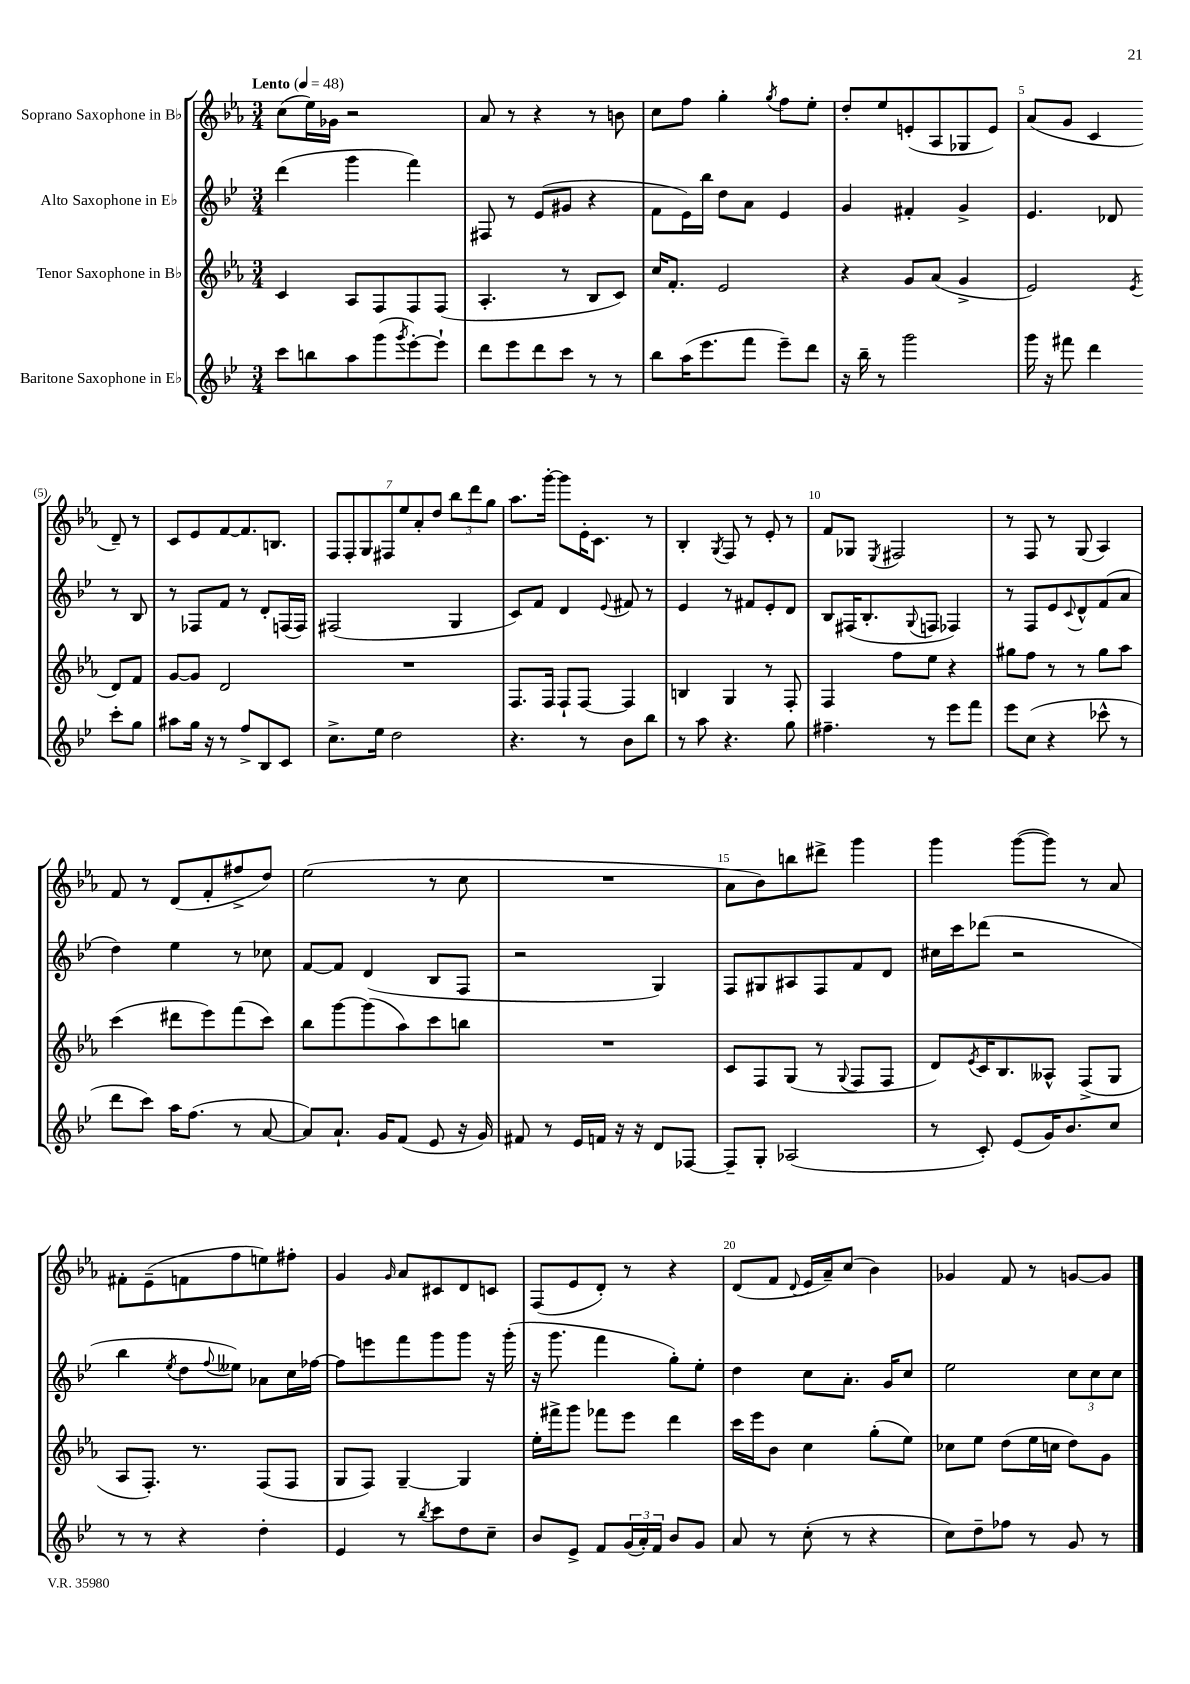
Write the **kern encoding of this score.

**kern	**kern	**kern	**kern
*staff4	*staff3	*staff2	*staff1
*clefG2	*clefG2	*clefG2	*clefG2
*k[b-e-]	*k[b-e-a-]	*k[b-e-]	*k[b-e-a-]
*M3/4	*M3/4	*M3/4	*M3/4
*MM48	*MM48	*MM48	*MM48
8ccc	4c	(4ddd	(8cc
8bb	.	.	16ee-)
.	.	.	16g-
8aa	8A-	4ggg	2r
(8ggg	8F	.	.
8qggg	.	.	.
[8eee-')	8F	4fff)	.
8eee-`]	(8F	.	.
=	=	=	=
8ddd	4.A-'	8F#	8a-
8eee-	.	8r	8r
8ddd	.	(8e-	4r
8ccc	8r	8g#	.
8r	8B-	4r	8r
8r	8c)	.	8b
=	=	=	=
8bb-	16cc	8f	8cc
.	8.f'	.	.
(16aa	.	16e-)	8ff
8.eee-	.	16bb-	.
.	2e-	8dd	4gg'
8fff	.	8a	.
.	.	.	8qgg
8eee-~)	.	4e-	8ff
8ddd	.	.	8ee-'
=	=	=	=
16r	4r	4g	8dd'
16bb-~	.	.	.
8r	.	.	8ee-
2ggg	8g	4f#'	(8e'
.	(8a-	.	8A-
.	4g^	4g^	8G-
.	.	.	8e)
=	=	=	=
16ggg	2e-)	4.e-	(8a-
16r	.	.	.
8fff#	.	.	8g
4ddd	.	.	4c
.	.	8d-	.
.	8qe-	.	.
8ccc'	8d	8r	8d~)
8gg	8f	8B-	8r
=	=	=	=
8aa#	[8g	8r	8c
16gg	8g]	8F-	8e-
16r	.	.	.
8r	2d	8f	[8f
8ff^	.	8r	8.f]
8B-	.	8d'	.
.	.	.	8.B
8c	.	(16F	.
.	.	16F)	.
=	=	=	=
8.cc^	2.r	(2F#	14F
.	.	.	14F'
.	.	.	14G
16ee-	.	.	.
.	.	.	14F#
2dd	.	.	.
.	.	.	14ee-
.	.	.	14a-'
.	.	.	14dd
.	.	4G	12bb-
.	.	.	12ddd
.	.	.	12gg
=	=	=	=
4.r	8.F	8c)	8.aa-
.	.	8f	.
.	16F	.	[16ggg'
.	8F`	4d	8ggg]
8r	[8F	.	16e-'
.	.	.	8.c
.	.	8qqe-	.
8b-	4F]	8f#	.
8bb-	.	8r	8r
=	=	=	=
8r	4B	4e-	4B-'
8aa	.	.	.
.	.	.	8qG
4.r	4G	8r	8F
.	.	8f#	8r
.	8r	8e-'	8e-'
8gg	8F'	8d	8r
=	=	=	=
4.ff#~	4F	8B-	8f
.	.	(16F#	8G-
.	.	8.B-'	.
.	.	.	8qE-
.	8ff	.	2F#
.	.	8qqG	.
8r	8ee-	8F	.
8eee-	4r	4F-)	.
8fff	.	.	.
=	=	=	=
8eee-	8gg#	8r	8r
(8cc	8ff	8F	8F
4r	8r	8e-	8r
.	.	8qqc	.
.	8r	8d^^	(8G
8ccc-^^	8gg#	(8f	4A-)
8r	8aa-	8a	.
=	=	=	=
8ddd	(4ccc	4dd)	8f
8ccc)	.	.	8r
16aa	8ddd#	4ee-	(8d
(8.ff	.	.	.
.	8eee-)	.	8f'
8r	(8fff	8r	8ff#^
[8a	8ccc)	8cc-	8dd)
=	=	=	=
8a])	8bb-	[8f	(2ee-
8.a`	[8ggg	8f]	.
.	(8ggg]	(4d	.
16g	.	.	.
(8f	8aa-)	.	.
8e-	8ccc	8B-	8r
16r	8bb	8F	8cc
16g)	.	.	.
=	=	=	=
8f#	2.r	2r	2.r
8r	.	.	.
16e-	.	.	.
16f	.	.	.
16r	.	.	.
16r	.	.	.
8d	.	4G)	.
[8F-	.	.	.
=	=	=	=
8F-~]	8c	8F	8a-
8G'	8F	8G#	8b-)
(2A-	(8G	8A#	8bb
.	8r	8F	8ddd#^
.	8qqG	.	.
.	8F	8f	4ggg
.	8F	8d	.
=	=	=	=
8r	8d)	16cc#	4ggg
.	.	16ccc	.
.	8qe-	.	.
8c')	16c	(8ddd-	.
.	8.B-	.	.
(8e-	.	2r	([8ggg
16g)	8A--^^	.	8ggg])
8.b-	.	.	.
.	(8F^	.	8r
8cc	8G	.	8a-
=	=	=	=
8r	8A-	4bb-	8f#'
8r	8.F')	.	(8e-~
.	.	8qee-	.
4r	.	8dd	8f
.	8.r	.	.
.	.	8qqff	.
.	.	8ee--)	8ff
4dd'	(8F	8a-	8ee)
.	8F	16cc	8ff#'
.	.	[16ff-	.
=	=	=	=
4e-	8G	8ff-]	4g
.	8F)	8eee	.
.	.	.	16qqg
8r	[4G~	8fff	8a-
8qbb-	.	.	.
8ccc	.	8ggg	8c#
8dd	4G]	8ggg	8d
8cc~	.	16r	8c
.	.	(16ggg'	.
=	=	=	=
8b-	16ee-'	16r	(8F
.	16fff#^	8.ggg	.
8e-^	8ggg	.	8e-
8f	8fff-	4fff	8d')
(24g	8eee-	.	8r
24a')	.	.	.
24f	.	.	.
8b-	4ddd	8gg')	4r
8g	.	8ee-'	.
=	=	=	=
8a	16ccc	4dd	(8d
.	16eee-	.	.
8r	8b-	.	8f
.	.	.	8qqd
(8cc'	4cc	8cc	16e-
.	.	.	16a-~)
8r	.	8.a'	(8cc
4r	(8gg'	.	4b-)
.	.	16g	.
.	8ee-)	8cc	.
=	=	=	=
8cc)	8cc-	2ee-	4g-
8dd~	8ee-	.	.
8ff-	(8dd	.	8f
8r	16ee-	.	8r
.	16cc	.	.
8g	8dd)	12cc	[8g
.	.	12cc	.
8r	8g	.	8g]
.	.	12cc	.
==	==	==	==
*-	*-	*-	*-
